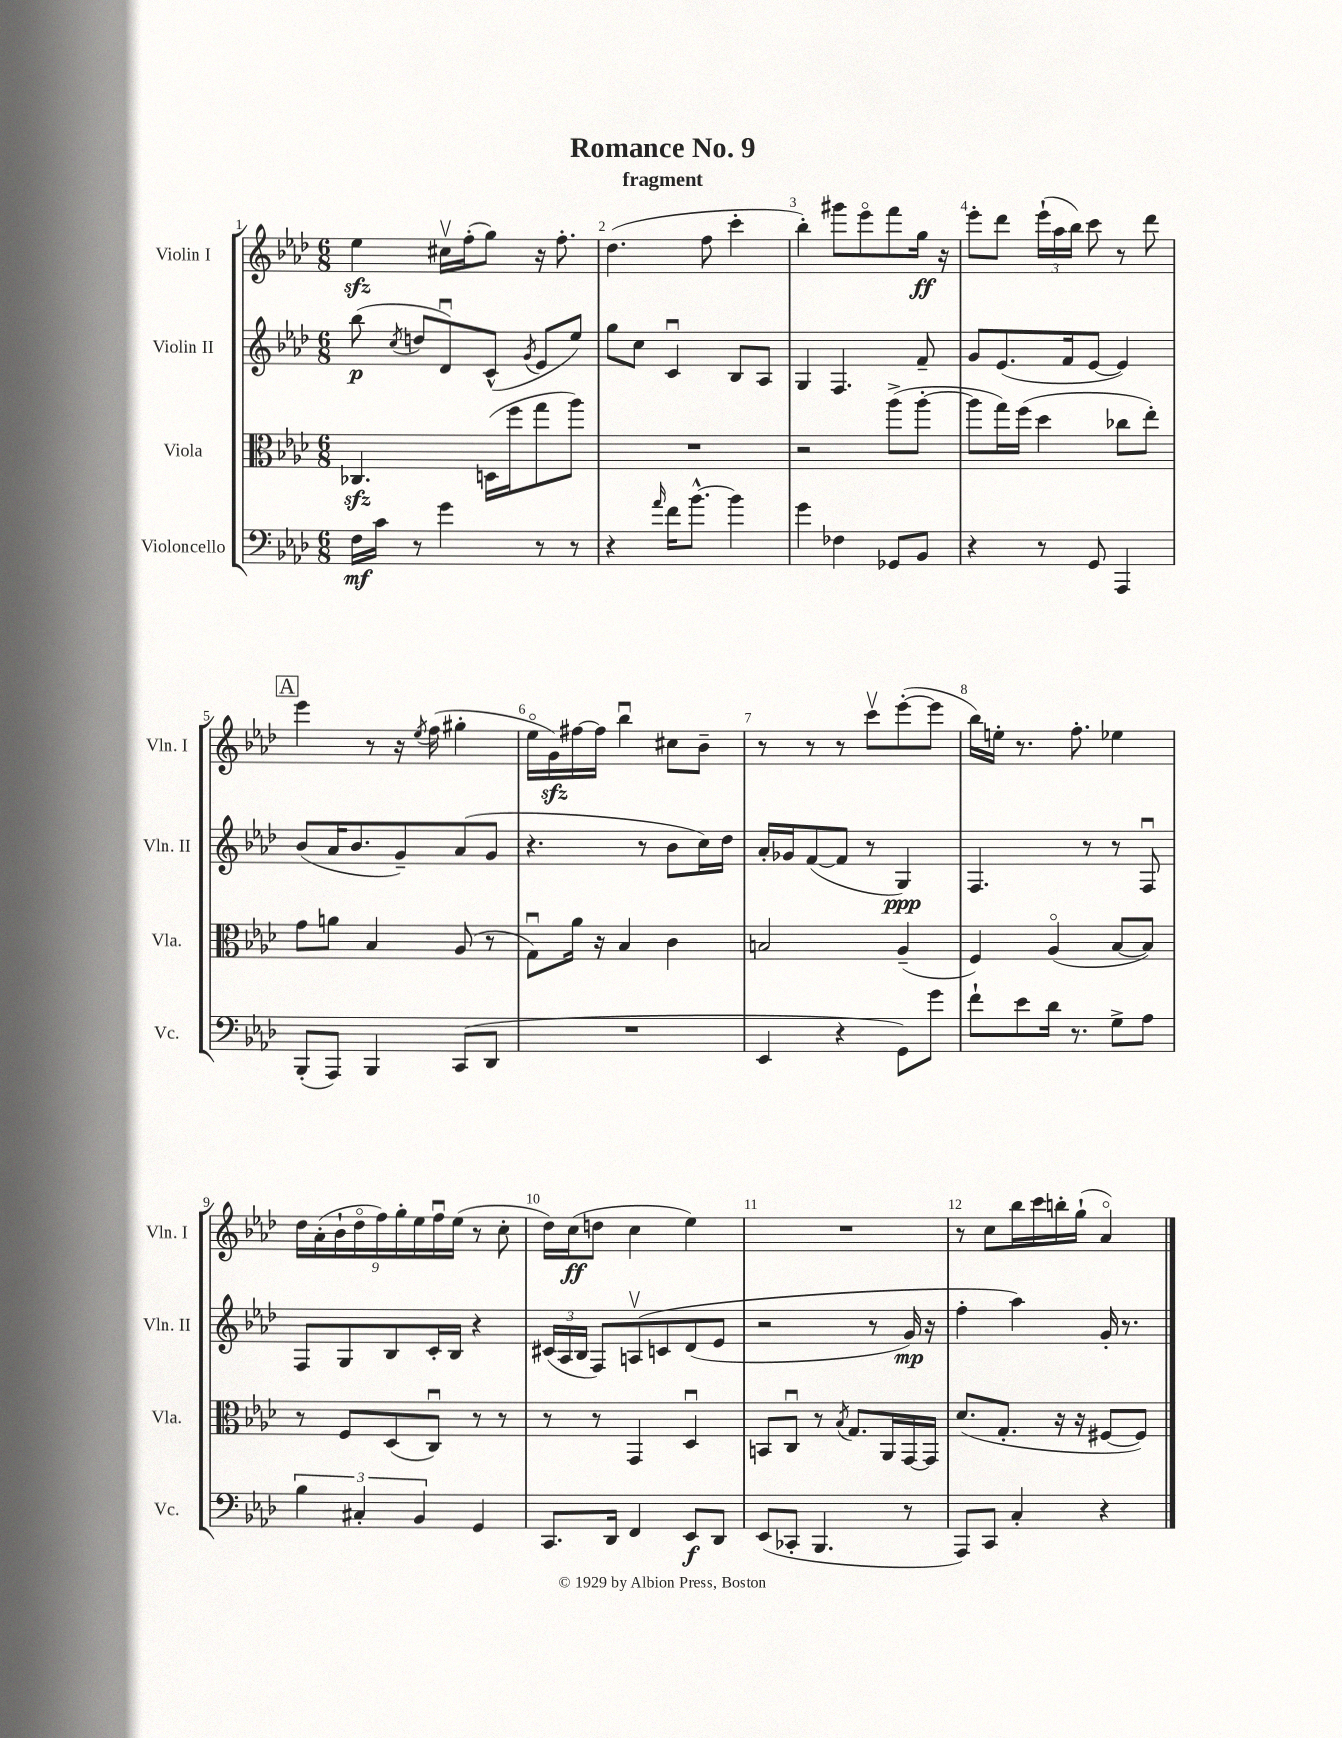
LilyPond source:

\header { title = "Romance No. 9" subtitle = "fragment" }
<<
\new StaffGroup <<
\new Staff = "s0" \with { instrumentName = "Violin I" shortInstrumentName = "Vln. I" } {
    \clef treble \key aes \major \numericTimeSignature \time 6/8
    \autoBeamOff ees''4\sfz cis''16[\upbow f''16-.( g''8]) r16 f''8.-. |
    des''4.( f''8 c'''4-. |
    bes''4-.) gis'''8[ ees'''8\flageolet f'''8 g''16]\ff r16 |
    ees'''8[-. des'''8] \tuplet 3/2 { ees'''16[-!( aes''16 bes''16]) } c'''8 r8 des'''8 |
    \mark \markup { \box "A" } ees'''4 r8 r16 \acciaccatura { ees''8 } f''16( gis''4-. |
    ees''16[\flageolet g'16\sfz) fis''16~ fis''16] bes''4\downbow cis''8[ bes'8]-- |
    r8 r8 r8 c'''8[\upbow ees'''8~-.( ees'''8] |
    bes''16[) e''16]-. r8. f''8.-. ees''4 |
    \tuplet 9/8 { des''16[ aes'16-.( bes'16-! des''16\flageolet f''16) g''16-. ees''16 f''16\downbow ees''16]( } r8 c''8-. |
    des''16[) c''16\ff( d''8] c''4 ees''4) |
    R2. |
    r8 c''8[ bes''16 c'''16 b''16-. g''16]-!( aes'4\flageolet) \bar "|." |
}
\new Staff = "s1" \with { instrumentName = "Violin II" shortInstrumentName = "Vln. II" } {
    \clef treble \key aes \major \numericTimeSignature \time 6/8
    \autoBeamOff bes''8\p( \acciaccatura { c''8 } d''8[ des'8\downbow) c'8]-^( \acciaccatura { g'8 } ees'8[ ees''8]) |
    g''8[ c''8] c'4\downbow bes8[ aes8] |
    g4 f4. f'8-- |
    g'8[ ees'8.( f'16 ees'8]~ ees'4) |
    \mark \markup { \box "A" } bes'8[( aes'16 bes'8. g'8--) aes'8( g'8] |
    r4. r8 bes'8[ c''16) des''16] |
    aes'16[-. ges'16 f'8~( f'8] r8 g4\ppp) |
    f4. r8 r8 f8\downbow |
    f8[ g8 bes8 c'16-. bes16] r4 |
    \tuplet 3/2 { cis'16[( aes16 bes16] } f8[) a8\upbow\( c'8 des'8( ees'8] |
    r2 r8 g'16\mp) r16 |
    f''4-. aes''4\) g'16-. r8. \bar "|." |
}
\new Staff = "s2" \with { instrumentName = "Viola" shortInstrumentName = "Vla." } {
    \clef alto \key aes \major \numericTimeSignature \time 6/8
    \autoBeamOff ces4.\sfz d16[( f''16 g''8 aes''8]) |
    R2. |
    r2 aes''8[->( aes''8]~-. |
    aes''8[ g''16) f''16]( des''4 ces''8[ ees''8]-.) |
    \mark \markup { \box "A" } g'8[ a'8] bes4 aes8( r8 |
    g8[\downbow) aes'16] r16 bes4 c'4 |
    b2 aes4--( |
    f4) aes4\flageolet( bes8[~ bes8]) |
    r8 f8[ des8( c8]\downbow) r8 r8 |
    r8 r8 g,4 des4\downbow |
    b,8[ c8]\downbow r8 \acciaccatura { bes8 } g8.[ aes,16 g,16~ g,16] |
    des'8.[( g8.]-. r16 r16 fis8[~ fis8]) \bar "|." |
}
\new Staff = "s3" \with { instrumentName = "Violoncello" shortInstrumentName = "Vc." } {
    \clef bass \key aes \major \numericTimeSignature \time 6/8
    \autoBeamOff f16[\mf c'16] r8 g'4 r8 r8 |
    r4 \grace { aes'16 } f'16[ bes'8.]~-^ bes'4 |
    g'4 fes4 ges,8[ bes,8] |
    r4 r8 g,8 aes,,4 |
    \mark \markup { \box "A" } bes,,8[-.( aes,,8]) bes,,4 c,8[( des,8] |
    R2. |
    ees,4 r4 g,8[) g'8] |
    f'8[-! ees'8 des'16] r8. g8[-> aes8] |
    \tuplet 3/2 { bes4 cis4-. bes,4 } g,4 |
    c,8.[ des,16] f,4 ees,8[\f des,8] |
    ees,8[( ces,8]-. bes,,4. r8 |
    aes,,8[) c,8] c4-. r4 \bar "|." |
}
>>
>>
\layout { \context { \Score \override BarNumber.break-visibility = ##(#f #t #t) barNumberVisibility = #all-bar-numbers-visible } }
